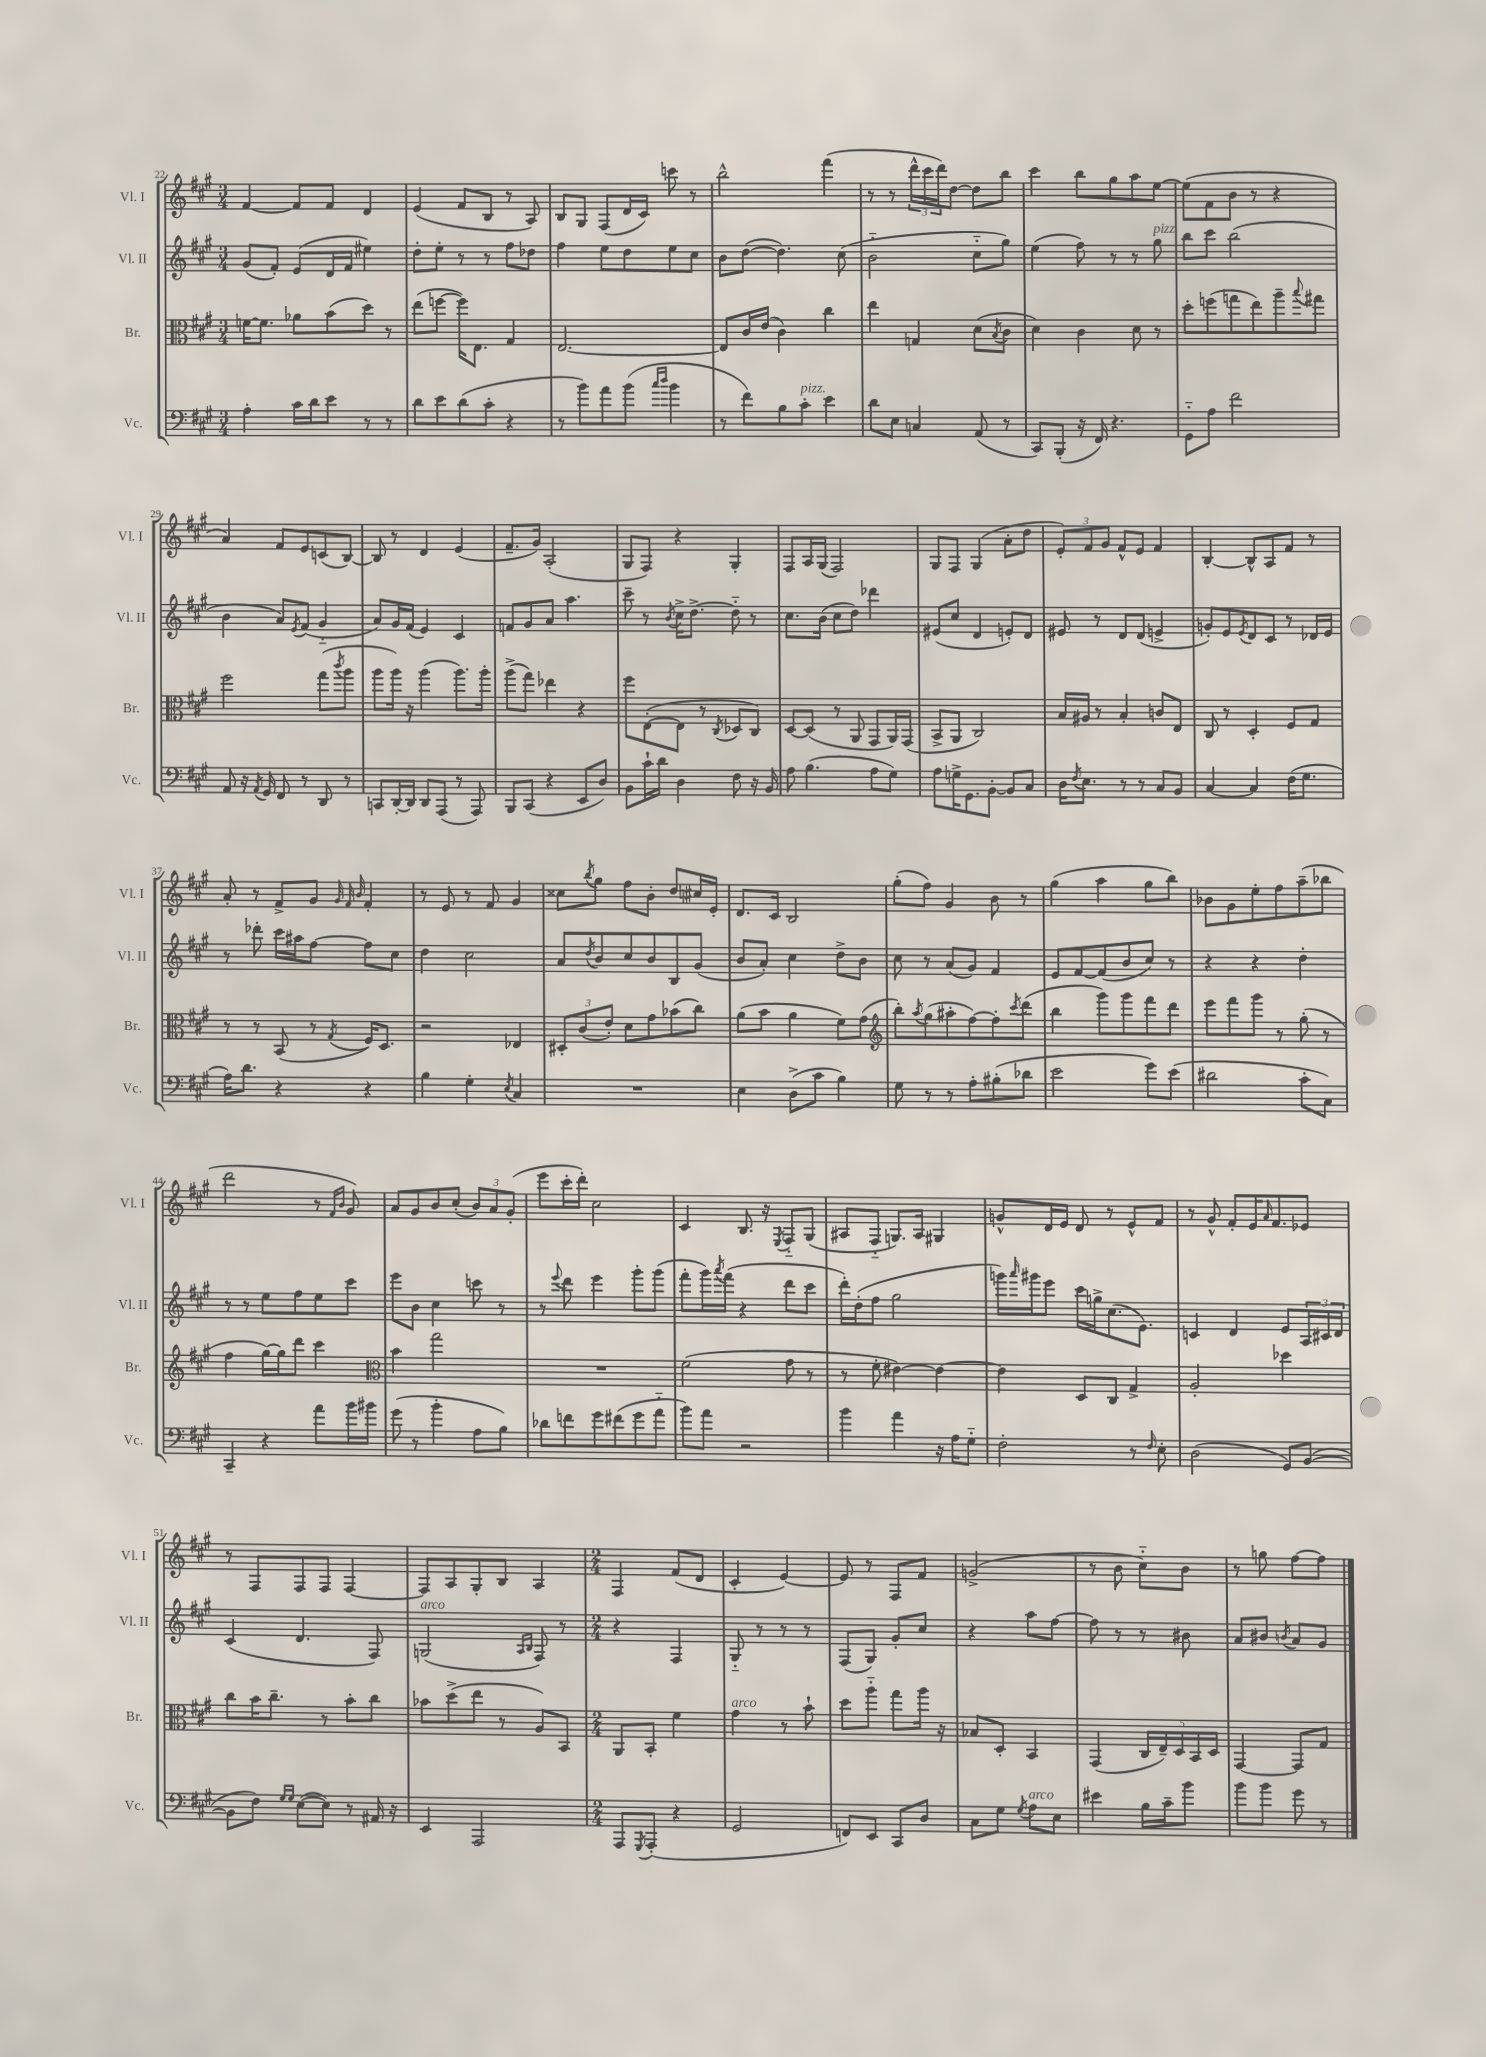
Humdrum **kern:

**kern	**kern	**kern	**kern
*part4	*part3	*part2	*part1
*staff4	*staff3	*staff2	*staff1
*I"Vc.	*I"Br.	*I"Vl. II	*I"Vl. I
*I'Vc.	*I'Br.	*I'Vl. II	*I'Vl. I
*clefF4	*clefC3	*clefG2	*clefG2
*k[f#c#g#]	*k[f#c#g#]	*k[f#c#g#]	*k[f#c#g#]
*M3/4	*M3/4	*M3/4	*M3/4
=22	=22	=22	=22
4A'\	[16fn\KL	(8g#/L	[4f#/
.	8.f\J]	.	.
.	.	8f#'/J)	.
16c#\LL	8a-X\L	(8e/L	8f#/L]
16d\J	.	.	.
8e\J	(8b\	16d/L	8f#/J
.	.	16f#/JJ	.
8r	8dd\J)	4ee#X\)	4d/
8r	8r	.	.
=23	=23	=23	=23
8d\L	(8ee\L	8dd'\L	(4e/
8e\	[8ffn\J	8ee'\J	.
(8d\	16ff\KL])	8r	8f#/L
.	8.E\J	.	.
8c#'\J	.	8r	8B/J
4r	4G#/	8ff#\L	8r
.	.	8dd-X\J	8A/)
=24	=24	=24	=24
8r	[2.E/	4ff#\	8B/L
8b\L)	.	.	8G#/J
8a\	.	8ee\L	(8F#/L
(8b\J	.	8dd\	16d/L
.	.	.	16c#/JJ)
16qqcc#/LL	.	.	.
16qqdd/JJ	.	.	.
4b\	.	8ee\	8cccn\
.	.	8cc#\J	8r
=25	=25	=25	=25
8r	8E/L]	8b\L	2bb^^\
8f#\L)	16c#/L	([8dd\J	.
.	(16e/JJ	.	.
8B\	4c#\)	4.dd\])	.
!LO:TX:a:i:t=pizz.	!	!	!
8c#'\J	.	.	.
4e\	4cc#\	.	(4fff#\
.	.	(8cc#\	.
=26	=26	=26	=26
8d\L	4ee\	2b\	8r
8E\J	.	.	8r
4Cn/	4Gn/	.	24ddd^^\LL
.	.	.	24ccc#\
.	.	.	24ddd\J)
.	.	.	[8dd\J
(8AA/	(8d\L	8cc#\L	8dd\L]
.	8qB/	.	.
8r	8c#\J	8gg#\J)	8bb\J
=27	=27	=27	=27
8CC#/L)	4d\)	(4ee\	4ccc#\
(8BBB'/J	.	.	.
16r	4c#\	8ff#\)	8bb\L
16FF#/)	.	.	.
4.r	.	8r	8gg#\
.	8d\	8r	8aa\
!	!	!LO:TX:a:i:t=pizz.	!
.	8r	8gg#\	[8ee\J
=28	=28	=28	=28
8GG#\L	8dd'\L	8bb\L	(8ee\L]
8A\J	(8ffn\	8ccc#\J	8f#\
2f#\	8ggn\	(2bb\	8b\J
.	8ee\)	.	8r
.	8aa~\	.	4r
.	8qqbb/	.	.
.	8gg#X\J	.	.
!!LO:LB:g=z
=29	=29	=29	=29
8AA/	2ff#\	4b\	4a/)
16r	.	.	.
8qAA/	.	.	.
16GG#/	.	.	.
8FF#/	.	8a/L)	8f#/L
.	.	8qe/	.
8r	.	(8f#/J	8e/
8DD/	(8gg#\L	4g#/	(8cn/
.	8qccc#/	.	.
8r	8aa\J	.	[8B/J)
=30	=30	=30	=30
8CCn/L	8aa\L	8a/L)	8B/]
[16DD'/L	16aa\Jk)	16g#/L	8r
16DD/JJ]	16r	(16f#/JJ	.
8DD/L	(4aa\	4e/)	4d/
(8AAA/J	.	.	.
8r	8.aa\L)	4c#/	(4e/
8AAA/)	.	.	.
.	16aa'\Jk	.	.
=31	=31	=31	=31
8BBB/L	(8aa^\L	8fn/L	8.f#~/L
(8CC#/J	8gg#\J)	8g#/	.
.	.	.	16g#/Jk)
4r	4ee-X\	8a/J	(2A'/
.	.	4.aa\	.
8EE/L	4r	.	.
8D/J)	.	.	.
=32	=32	=32	=32
8BB\L	8ff#\L	8ccc#~\	8G#/L
16c#`\L	([8E'\	8r	8F#/J)
16d\JJ	.	.	.
.	.	8qb/	.
4D\	8E\J]	16cc#^\KL	4r
.	.	[8.dd^\J	.
.	8r	.	.
.	8qC#/	.	.
8F#\	8D-X/L	8dd\]	4G#'/
16r	8C#/J)	8r	.
16BB/	.	.	.
=33	=33	=33	=33
8A\	[8D/L	8.cc#\L	8F#/L
(4.B\	(8D/J]	.	16A/L
.	.	(16b\Jk	(16G#/JJ
.	8r	8cc#\L	2F#/)
.	8AA/	8dd\J)	.
8A\L	8GG#/L	4ddd-X\	.
8G#\J)	16AA/L)	.	.
.	(16GG#/JJ	.	.
=34	=34	=34	=34
8A\L	8BB^/L	(8e#X/L	8G#/L
16Gn^\K	8AA/J	8cc#/J	8F#/J
8.GG#\	.	.	.
.	2C#/)	4d/	(4G#/
[8BB'\J	.	.	.
8BB/L]	.	8en'/L)	8a'\L
8C#/J	.	8d/J	8dd\J
=35	=35	=35	=35
16D\KL	16B/LL	8e#X/	12e'/L)
8qF#/	.	.	.
8.E\J	16A#X/JJ	.	.
.	.	.	12f#/
.	8r	8r	.
.	.	.	12g#/J
8r	4B'/	8d/L	8f#^^/L
8r	.	(8d/J	8e/J
8C#/L	8cn/L	4en^/	4f#/
8BB/J	8E/J	.	.
=36	=36	=36	=36
[4C#/	8C#/	8gn'/L)	[4B'/
.	8r	8e/	.
.	.	8qe/	.
4C#/]	4D'/	8d/	8B^^/L]
.	.	8c#/J	8A/
(16F#\KL	8F#/L	8r	8f#/J
8.G#\J	.	.	.
.	8G#/J	16d-X/LL	8r
.	.	16e/JJ	.
!!LO:LB:g=z
=37	=37	=37	=37
16A\KL)	8r	8r	8a'/
8.d\J	.	.	.
.	8r	8ddd-X'\	8r
4r	(8BB/	16ccc#\LL	8f#^/L
.	.	16aa#X\J	.
.	8r	[8ff#\J	8g#/J
.	.	.	32qqg#/
.	.	.	32qqf#/
.	8qG#/	.	32qqb/
4r	16F#/KL)	8ff#\L]	4f#'/
.	8.D/J	.	.
.	.	8cc#\J	.
=38	=38	=38	=38
4B\	2r	4dd\	8r
.	.	.	8e/
4G#'\	.	2cc#\	8r
.	.	.	8f#/
8qE/	.	.	.
4C#/	4E-X/	.	4g#/
=39	=39	=39	=39
2.r	12D#X'/L	8a/L	8cc##X\L
.	(12c#/	.	.
.	.	8qdd/	8qbb/
.	.	8b/	8gg#\J
.	12e'/J)	.	.
.	8d\L	8cc#/	8ff#\L
.	8g#\	8b/	8b'\J
.	(8b-X\	8B/	8dd/L
.	8cc#\J)	(8g#/J	16cc#X/L
.	.	.	16e'/JJ
=40	=40	=40	=40
4E\	(8a\L	8b/L	8.d/L
.	8b\J	8a'/J)	.
.	.	.	16c#/Jk
(8D^\L	4a\	4cc#\	2B/
8c#\J	.	.	.
4B\)	8f#\L)	8dd^\L	.
.	(8g#\J	8b\J	.
=41	=41	=41	=41
*	*clefG2	*	*
8G#\	8bb'\L)	8cc#\	(8gg#'\L
.	8qaa/	.	.
8r	(8gg#\	8r	8ff#\J)
8r	8aa#X'\	(8a/L	4g#/
8A'\L	[8ff#\)	8g#/J)	.
(8B#X'\	8ff#'\]	4f#/	8b\
.	8qccc#/	.	.
8d-X\J	(8ddd\J	.	8r
=42	=42	=42	=42
2e\	4bb\	8e/L	(4gg#\
.	.	[8f#/	.
.	8ggg#\L)	(8f#/]	4aa\
.	8ggg#\	8b/	.
8g#\L)	8fff#\	8cc#/J)	8gg#\L
(8e\J	8ddd\J	8r	8bb\J)
=43	=43	=43	=43
2d#X\	8eee\L	4r	8b-X\L
.	8fff#\	.	8g#\
.	8ggg#\J	4r	8ee'\
.	8r	.	8ff#\
8c#'\L	(8gg#'\	4dd'\	(8aa~\
8C#\J)	8r	.	8bb-X\J
!!LO:LB:g=z
=44	=44	=44	=44
4CC#~/	4ff#\	8r	2ddd\
.	.	8r	.
4r	[16gg#\LL)	8ee\L	.
.	16gg#\J]	.	.
.	8ddd\J	8ff#\	.
8a\L	4ccc#\	8ee\	8r
.	.	.	16qqf#/LL
.	.	.	16qqb/JJ
16b\L	.	8ccc#\J	8g#/)
16b#X\JJ	.	.	.
=45	=45	=45	=45
*	*clefC3	*	*
(8g#\	4b\	8eee\L	8a/L
8r	.	8b\J	8g#/
4b'\	2gg#\	4cc#\	8b/
.	.	.	(8cc#'/J
8A\L	.	8cccn\	12b/L)
.	.	.	12a/
8B\J)	.	8r	.
.	.	.	(12g#'/J
=46	=46	=46	=46
8d-X\L	2.r	8r	8eee\L
.	.	8qqeee/	.
8fn\	.	8ddd\	16ccc#'\L
.	.	.	16ddd'\JJ)
8g#\	.	4eee\	2cc#\
(8f#X\	.	.	.
8g#\	.	8ggg#'\L	.
8a\J	.	(8ggg#\J	.
=47	=47	=47	=47
8b\L)	(2f#\	8fff#'\L	4c#/
8a\J	.	16ggg#\L)	.
.	.	8qaaa/	.
.	.	(16fff#\JJ	.
2r	.	4r	8.B/
.	.	.	16r
.	.	.	8qE/
.	8g#\	8ddd\L	8F#/L
.	8r	8ccc#\J	(8G#/J
=48	=48	=48	=48
4b\	8r	16ddd'\LL)	8A#X/L
.	.	(16dd'\J	.
.	8f#'\	8ff#\J	8F#/J
4a\	[4e#X\)	2gg#\	8.Gn/L)
.	.	.	16A#/Jk
16r	4e#\_	.	4G#X/
16A\KL	.	.	.
8G#\J	.	.	.
=49	=49	=49	=49
2F#'\	4e#\]	16gggn\LL)	8gn^^/L
.	.	16qqaaa/	.
.	.	16ggg#X\J	.
.	.	8eee\J	16d/L
.	.	.	16e/JJ
.	8D/L	16ccc#\LL	8d/
.	.	16ggn^\J	.
.	8C#/J	(8.cc#\	8r
8r	4G#^/	.	8e^^/L
.	.	8.e\J)	.
16qqF#/	.	.	.
8E'\	.	.	8f#/J
=50	=50	=50	=50
(2D\	2A'/	4cn/	8r
.	.	.	8g#^^/
.	.	4d/	8f#'/L
.	.	.	16e/K
.	.	.	16qqa/
.	.	.	8.f#/
8GG#/L)	4dd-X\	8e/L	.
([8BB/J	.	24A/L	8e-X/J
.	.	24c#X/	.
.	.	24d/JJ	.
!!LO:LB:g=z
=51	=51	=51	=51
8BB\L]	8cc#\L	(4c#/	8r
8F#\J)	16b\K	.	8F#/L
.	8.cc#~\J	.	.
16qqG#/LL	.	.	.
16qqG#/JJ	.	.	.
([8E\L	.	4.d/	8F#/
8E\J])	8r	.	8F#/J
8r	8b'\L	.	[4F#/
16AA#X/	8cc#\J	8F#/)	.
16r	.	.	.
=52	=52	=52	=52
!	!	!LO:TX:a:i:t=arco	!
4EE/	8b-X\L	(2Gn/	8F#/L]
.	(8dd^\	.	8A/
2AAA/	8ee\J	.	8G#'/
.	8r	.	8B/J
.	.	16qqA/LL	.
.	.	16qqB/JJ	.
.	8A/L)	8F#/)	4A/
.	8BB/J	8r	.
=53	=53	=53	=53
*M2/4	*M2/4	*M2/4	*M2/4
8AAA/L	8AA/L	4r	4F#/
8qGGG#/	.	.	.
(8AAA'/J	8BB'/J	.	.
4r	4f#\	4F#/	(8f#/L
.	.	.	8d/J
=54	=54	=54	=54
!	!LO:TX:a:i:t=arco	!	!
2GG#/	4g#\	8G#/	4c#'/
.	.	8r	.
.	8r	8r	[4e/)
.	8b`\	8r	.
=55	=55	=55	=55
8FFn/L)	8dd\L	(8F#/L	8e/]
8EE/J	8aa\J	8G#/J)	8r
8CC#/L	8gg#\L	8g#'/L	8F#/L
8D/J	16aa\Jk	8cc#/J	8f#/J
.	16r	.	.
=56	=56	=56	=56
8C#\L	8B-X/L	4r	(2gn^/
8G#\J	8D'/J	.	.
8qG#/	.	.	.
!LO:TX:a:i:t=arco	!	!	!
8A\L	4BB/	8aa\L	.
8E\J	.	[8ff#\J	.
=57	=57	=57	=57
4e#X\	(4GG#/	8ff#\]	8r
.	.	8r	8b\
16B\LL	20C#/LL	8r	8cc#\L)
.	20E~/)	.	.
16c#~\J	.	.	.
.	20D/	.	.
8b\J	.	8b#X\	8b\J
.	20BB/	.	.
.	20D/JJ	.	.
=58	=58	=58	=58
8b\L	[4GG#/	8a/L	8r
8b\J	.	8b#X/J	8ggn\
.	.	8qbn/	.
8g#\	8GG#/L]	8a/L	[8ff#\L
8r	8G#/J	8g#/J	8ff#\J]
==	==	==	==
*-	*-	*-	*-
